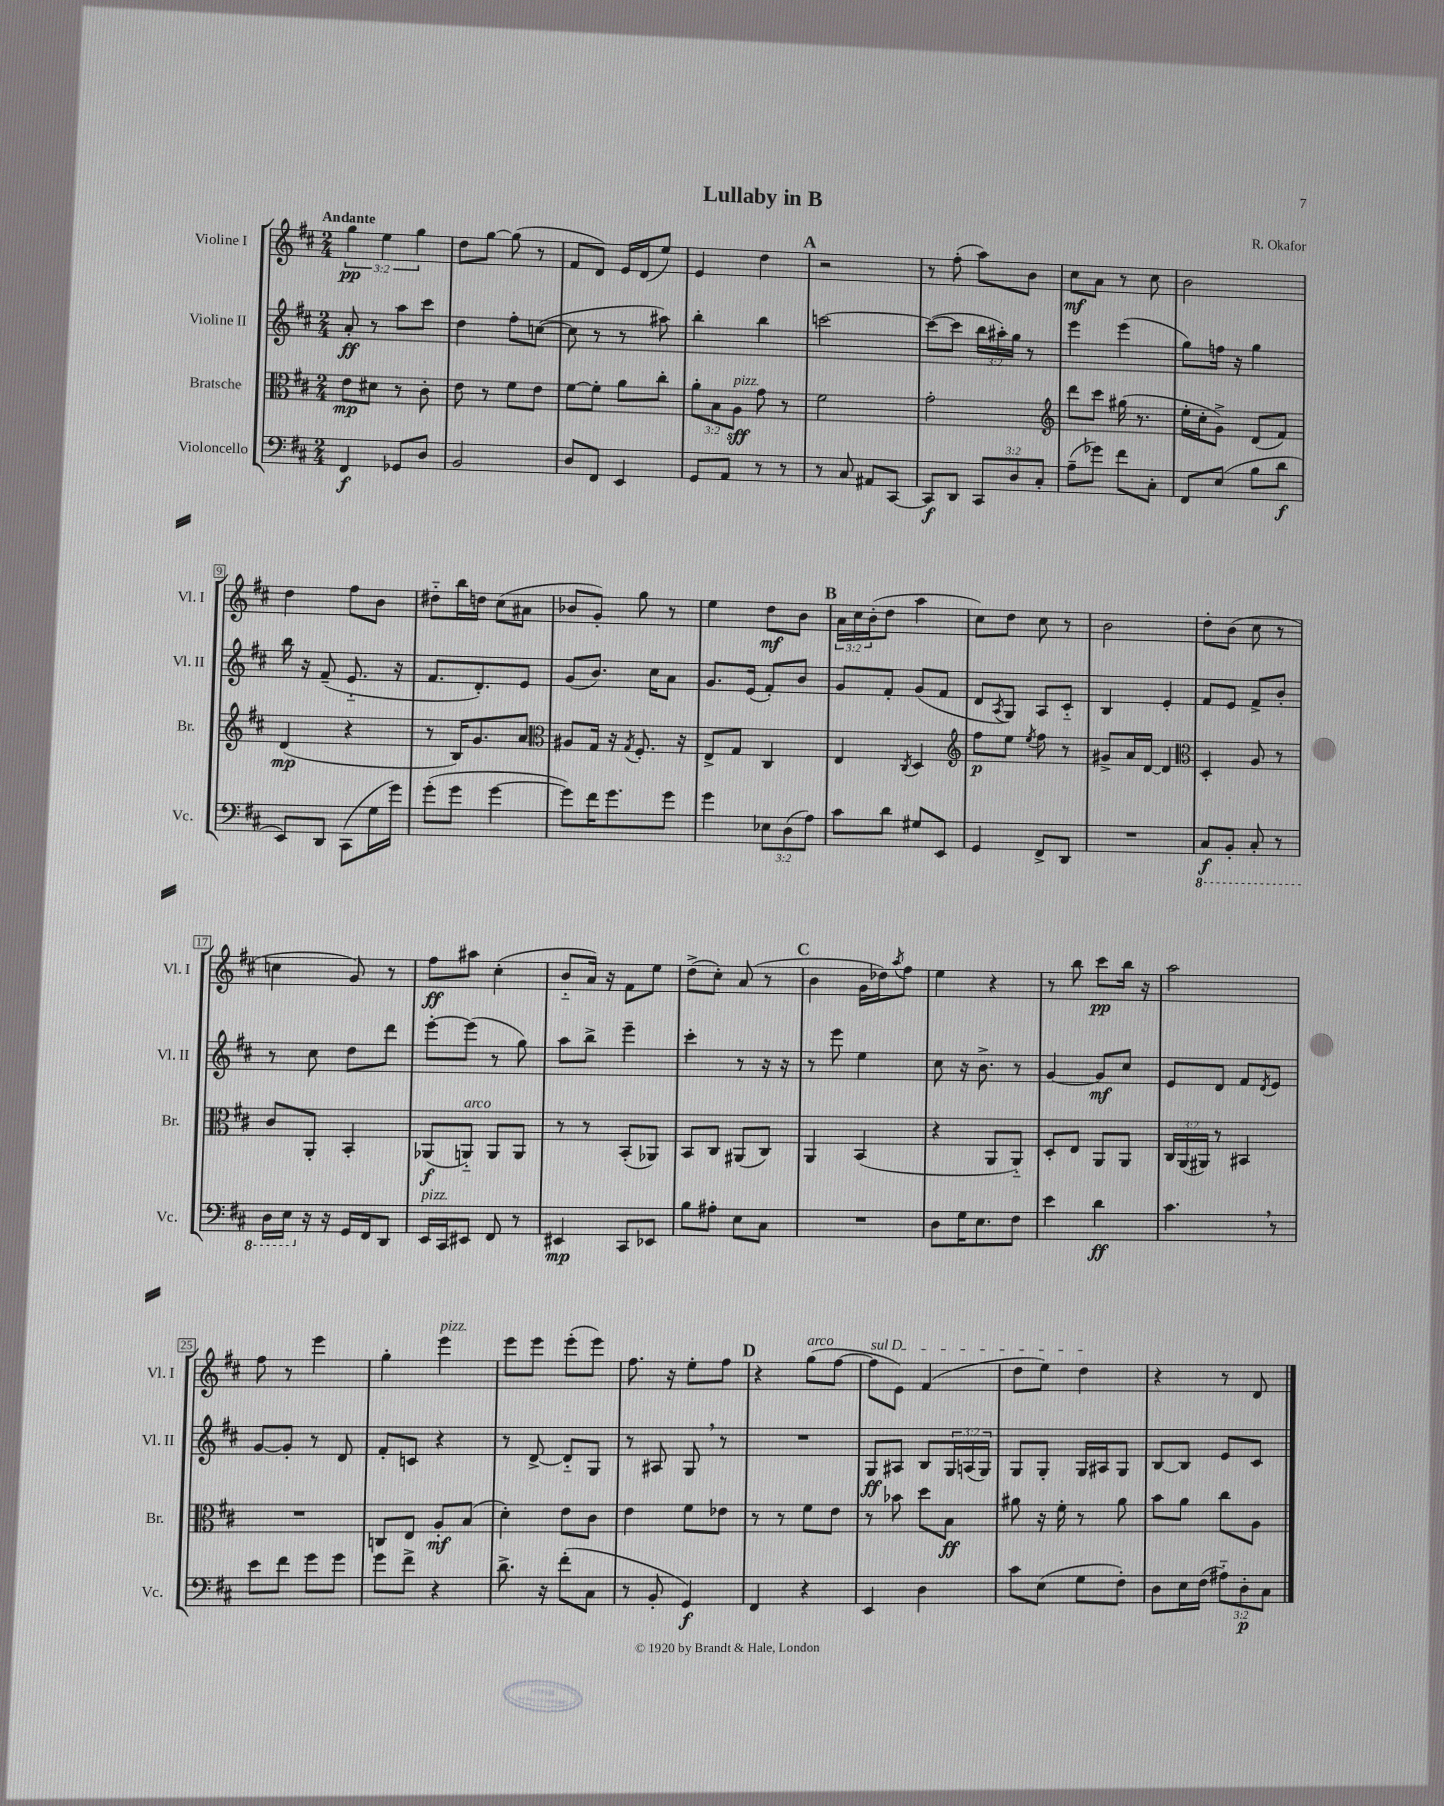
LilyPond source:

\header { title = "Lullaby in B" composer = "R. Okafor" }
<<
\new StaffGroup <<
\new Staff = "s0" \with { instrumentName = "Violine I" shortInstrumentName = "Vl. I" } {
    \clef treble \key d \major \numericTimeSignature \time 2/4 \override Staff.TupletNumber.text = #tuplet-number::calc-fraction-text \tempo "Andante"
    \tuplet 3/2 { g''4\pp e''4 g''4 } |
    d''8 g''8~ g''8( r8 |
    fis'8 d'8) e'16 d'16( e''8) |
    e'4 d''4 |
    \mark \markup { \bold "A" } r2 |
    r8 fis''8-.( a''8) b'8 |
    cis''8\mf a'8 r8 cis''8 |
    b'2 |
    d''4 fis''8 b'8 |
    dis''8-_ b''16 d''16 cis''8( ais'8 |
    bes'8 g'8-.) g''8 r8 |
    e''4 d''8\mf b'8 |
    \mark \markup { \bold "B" } \tuplet 3/2 { a'16 cis''16 b'16-.( } d''8 a''4 |
    cis''8) d''8 cis''8 r8 |
    b'2 |
    d''8-. b'8( cis''8 r8 |
    c''4 g'8) r8 |
    fis''8\ff ais''8 cis''4-.( |
    b'8-_ a'16) r16 fis'8 e''8 |
    d''8->( cis''8-.) a'8( r8 |
    \mark \markup { \bold "C" } b'4 g'16 des''16) \acciaccatura { a''8 } fis''8 |
    e''4 r4 |
    r8 b''8 cis'''8\pp b''16 r16 |
    a''2 |
    fis''8 r8 e'''4 |
    g''4-. e'''4^\markup { \italic "pizz." } |
    e'''8 e'''8 e'''8-.( e'''8) |
    fis''8. r16 e''8-. fis''8 |
    \mark \markup { \bold "D" } r4 g''8^\markup { \italic "arco" }( fis''8~ |
    \once \override TextSpanner.bound-details.left.text = \markup { \italic "sul D" } fis''8\startTextSpan e'8) fis'4( |
    d''8 e''8) d''4\stopTextSpan |
    r4 r8 d'8 \bar "|." |
}
\new Staff = "s1" \with { instrumentName = "Violine II" shortInstrumentName = "Vl. II" } {
    \clef treble \key d \major \numericTimeSignature \time 2/4 \override Staff.TupletNumber.text = #tuplet-number::calc-fraction-text
    a'8-.\ff r8 a''8 cis'''8 |
    d''4 fis''8-. c''8~( |
    c''8 r8 r8 ais''8) |
    b''4-. b''4 |
    \mark \markup { \bold "A" } c'''2~ |
    c'''8~( c'''8 \tuplet 3/2 { b''16 ais''16-.) g''16 } r8 |
    e'''4 e'''4( |
    g''8) f''16 r16 g''4 |
    b''16 r16 fis'8--( e'8.-_ r16 |
    fis'8. d'8.-.) e'8 |
    g'8( b'8.) cis''16 a'8 |
    g'8. e'16( fis'8-.) b'8 |
    \mark \markup { \bold "B" } g'8 fis'8-. g'8( fis'8 |
    d'8 \acciaccatura { a8 } g8) a8 cis'8-_ |
    b4 e'4-. |
    fis'8 e'8 fis'8-> b'8-. |
    r8 cis''8 d''8 d'''8 |
    e'''8~-. e'''8( r8 g''8) |
    a''8 b''8-> e'''4-- |
    cis'''4-. r8 r16 r16 |
    \mark \markup { \bold "C" } r8 e'''8 e''4 |
    cis''8 r16 b'8.-> r8 |
    g'4~ g'8\mf cis''8 |
    e'8 d'8 fis'8 \acciaccatura { d'8 } e'8 |
    g'8~ g'8-. r8 d'8 |
    fis'8-. c'8 r4 |
    r8 d'8~-> d'8-_ g8 |
    r8 ais8 g8 \breathe r8 |
    \mark \markup { \bold "D" } R2 |
    g8\ff ais8 b8 \tuplet 3/2 { g16 a16( g16) } |
    g8 g8-. g16 ais16 g8 |
    b8~ b8 e'8 cis'8 \bar "|." |
}
\new Staff = "s2" \with { instrumentName = "Bratsche" shortInstrumentName = "Br." } {
    \clef alto \key d \major \numericTimeSignature \time 2/4 \override Staff.TupletNumber.text = #tuplet-number::calc-fraction-text
    e'8\mp dis'8 r8 cis'8-. |
    e'8 r8 fis'8 e'8 |
    fis'8~ fis'8-. a'8 cis''8-. |
    \tuplet 3/2 { a'8-. b8 a8\sff^\markup { \italic "pizz." } } g'8 r8 |
    \mark \markup { \bold "A" } fis'2 |
    g'2-. |
    \clef treble d'''8 cis'''8 gis''16( r8. |
    e''16-. cis''16-. g'8->) d'8( fis'8) |
    d'4\mp( r4 |
    r8 b16) g'8. a'8 |
    \clef alto ais8 g16 r16 \acciaccatura { g8 } fis8.-. r16 |
    e8-> g8 cis4 |
    \mark \markup { \bold "B" } e4 \acciaccatura { cis8 } d4 |
    \clef treble fis''8\p e''8 \acciaccatura { e''8 } fis''8 r8 |
    gis'8-> a'16 d'16~ d'4 |
    \clef alto d4-. a8 r8 |
    cis'8 a,8-. b,4-. |
    aes,8\f( a,8-_^\markup { \italic "arco" }) a,8 a,8 |
    r8 r8 b,8-.( aes,8) |
    b,8 cis8 ais,8( cis8) |
    \mark \markup { \bold "C" } a,4 b,4( |
    r4 a,8 a,8-_) |
    d8-. e8 a,8 a,8 |
    \tuplet 3/2 { cis16 a,16( ais,16) } r8 bis,4 |
    R2 |
    c8 e8 a8-.\mf b8( |
    d'4-.) e'8 cis'8 |
    e'4 fis'8 ees'8 |
    \mark \markup { \bold "D" } r8 r8 fis'8 e'8 |
    r8 bes'8 d''8 b8\ff |
    ais'8 r16 fis'16-. r8 ais'8 |
    b'8 a'8 cis''8 a8 \bar "|." |
}
\new Staff = "s3" \with { instrumentName = "Violoncello" shortInstrumentName = "Vc." } {
    \clef bass \key d \major \numericTimeSignature \time 2/4 \override Staff.TupletNumber.text = #tuplet-number::calc-fraction-text
    fis,4\f ges,8 d8 |
    b,2 |
    d8 fis,8 e,4 |
    g,8 a,8 r8 r8 |
    \mark \markup { \bold "A" } r8 cis8 ais,8 cis,8~ |
    cis,8\f d,8 \tuplet 3/2 { cis,8 d8 cis8-. } |
    a8--( ges'8) fis'8 cis8-. |
    fis,8 e8( b8 d'8\f |
    e,8) d,8 cis,8( g16 g'16) |
    g'8-.( g'8 g'4~ |
    g'8) fis'16 g'8. g'8 |
    g'4 \tuplet 3/2 { ees8 d8( a8) } |
    \mark \markup { \bold "B" } cis'8 d'8 gis8 e,8 |
    g,4 fis,8-> d,8 |
    R2 |
    \ottava #-1 cis,8\f b,,8-. cis,8-. r8 |
    d,16 e,16 \ottava #0 r16 r16 g,16 fis,16 d,8 |
    e,16^\markup { \italic "pizz." } cis,16 eis,8 fis,8 r8 |
    eis,4\mp cis,8 ees,8 |
    b8 ais8-. e8 cis8 |
    \mark \markup { \bold "C" } R2 |
    d8 g16 e8. fis8 |
    e'4 d'4\ff |
    cis'4. \breathe r8 |
    e'8 fis'8 g'8 g'8 |
    g'8 fis'8-> r4 |
    d'8.-> r16 fis'8-.( cis8 |
    r8 b,8-. g,4\f) |
    \mark \markup { \bold "D" } fis,4 r4 |
    e,4 d4 |
    cis'8 e8( g8 fis8-.) |
    d8 e16 fis16( \tuplet 3/2 { ais8-_) d8-.\p cis8 } \bar "|." |
}
>>
>>
\layout { \context { \Score \override BarNumber.stencil = #(make-stencil-boxer 0.1 0.3 ly:text-interface::print) } }
